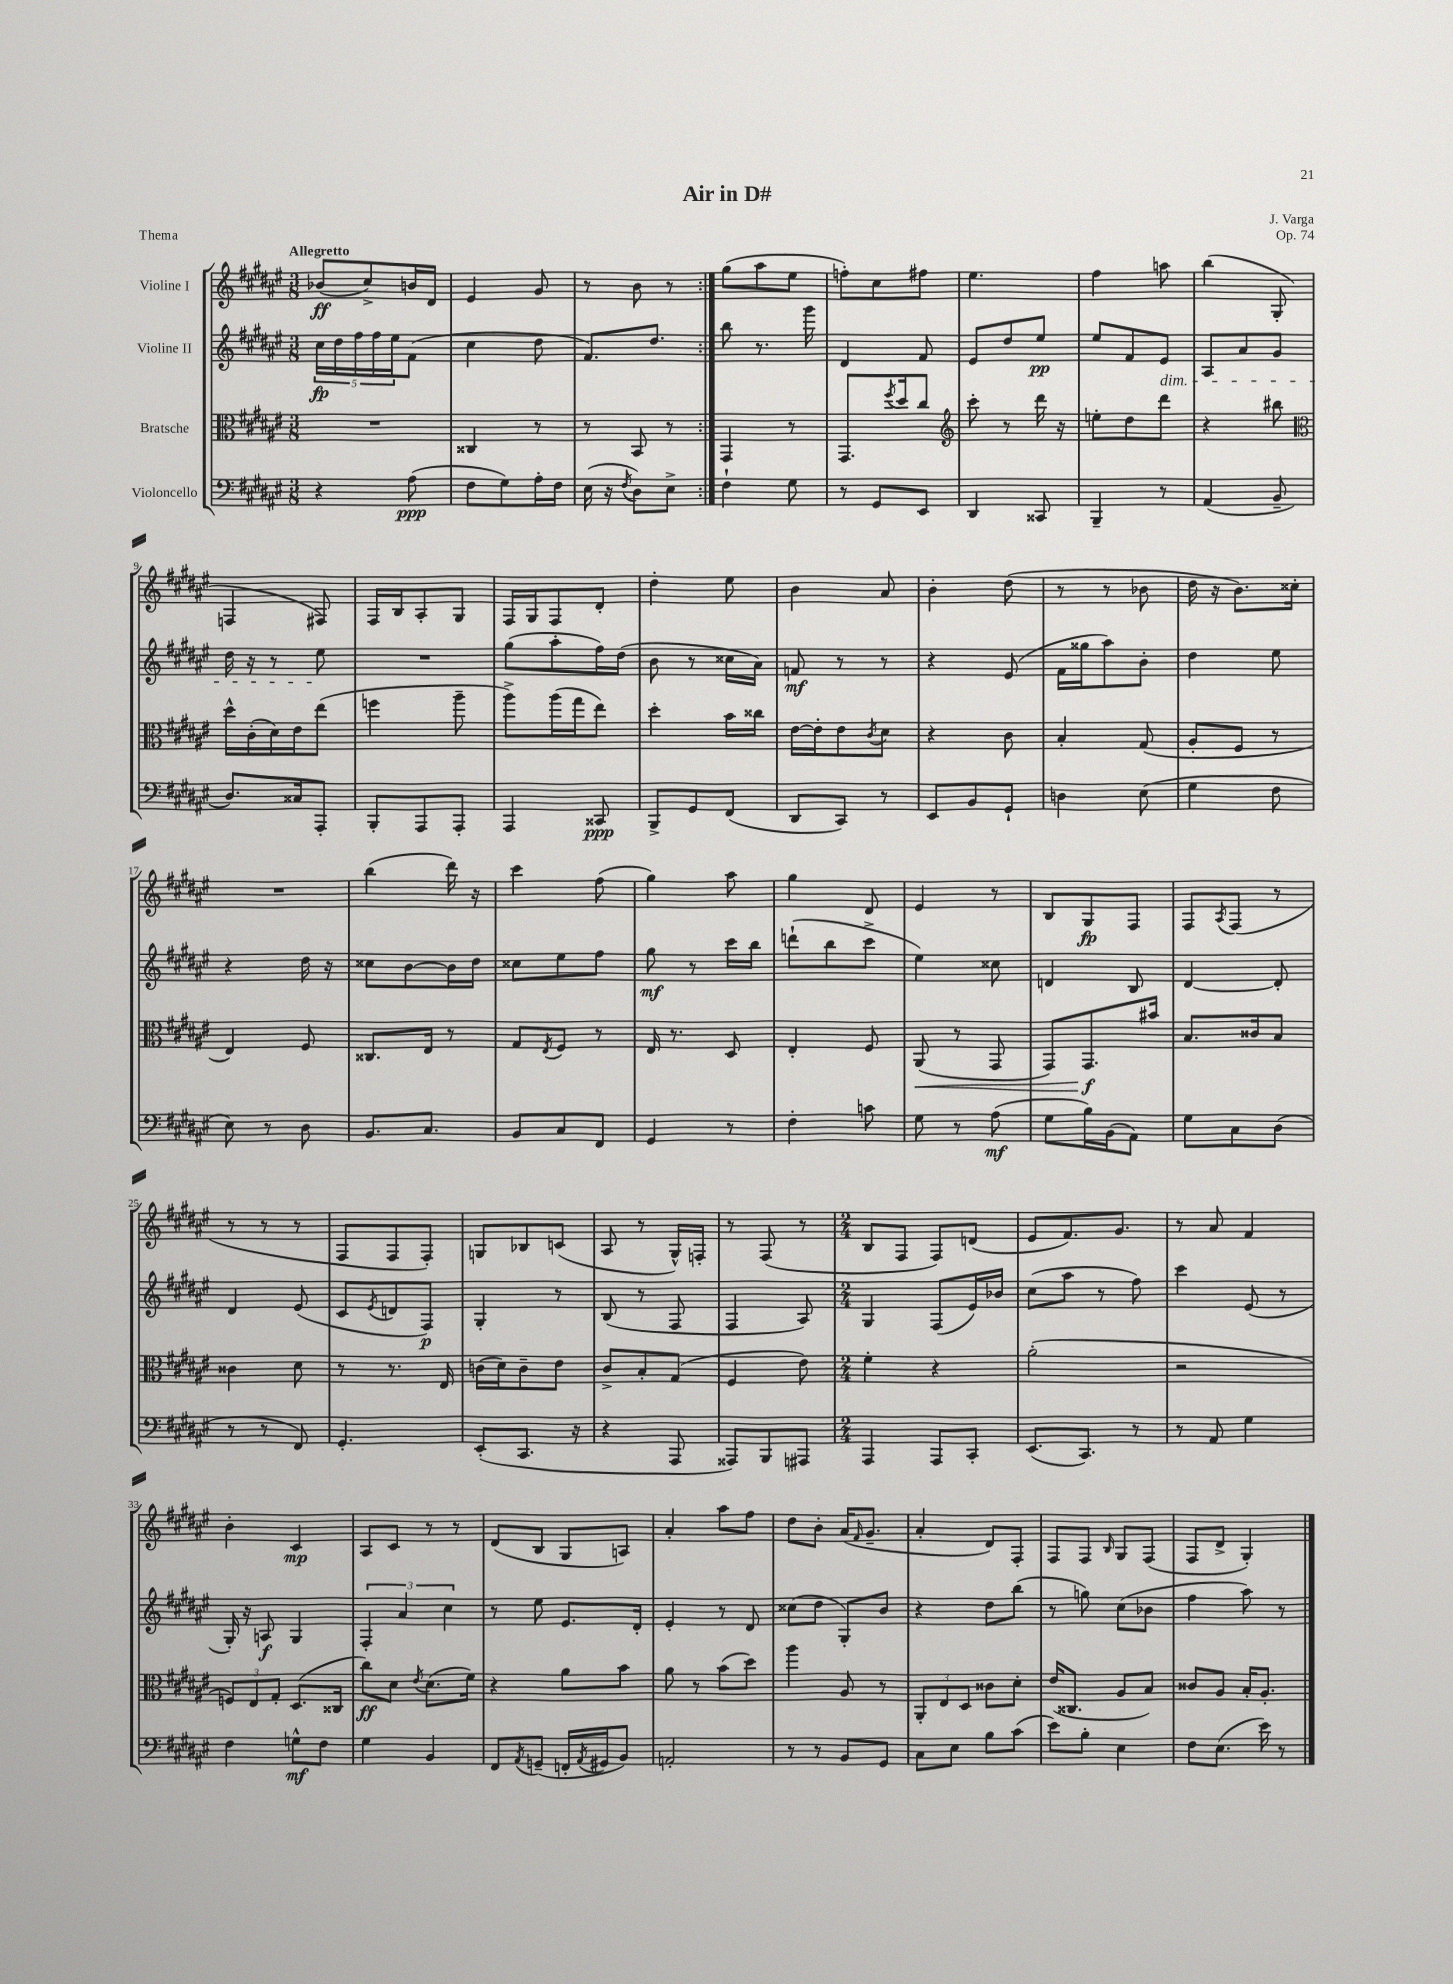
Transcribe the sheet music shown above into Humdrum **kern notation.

**kern	**kern	**kern	**kern
*staff4	*staff3	*staff2	*staff1
*clefF4	*clefC3	*clefG2	*clefG2
*k[f#c#g#d#a#e#]	*k[f#c#g#d#a#e#]	*k[f#c#g#d#a#e#]	*k[f#c#g#d#a#e#]
*M3/8	*M3/8	*M3/8	*M3/8
4r	4.r	20cc#	(8b-
.	.	20dd#	.
.	.	20ff#	.
.	.	.	8cc#^)
.	.	20ff#	.
.	.	20ee#	.
(8A#	.	(8f#	16b
.	.	.	16d#
=	=	=	=
8F#	4C##	4cc#	4e#
8G#)	.	.	.
16A#'	8r	8dd#	8g#
16F#	.	.	.
=	=	=	=
(16E#	8r	8.f#)	8r
16r	.	.	.
8qF#	.	.	.
8D#)	8BB	.	8b
.	.	8.dd#	.
8E#^	8r	.	8r
=:|!	=:|!	=:|!	=:|!
4F#`	4GG#	8bb	(8gg#
.	.	8.r	8aa#
8G#	8r	.	8ee#
.	.	16ggg#	.
=	=	=	=
8r	8.GG#	4d#	8ff')
8GG#	.	.	8cc#
.	8qff#	.	.
.	16dd#	.	.
8EE#	8cc#	8f#	8ff#
=	=	=	=
*	*clefG2	*	*
4DD#	8ccc#'	8e#	4.ee#
.	8r	8dd#	.
8CC##	16ddd#	8ee#	.
.	16r	.	.
=	=	=	=
4BBB~	8ee'	8ee#	4ff#
.	8dd#	8f#	.
8r	8ddd#	8e#	8aa
=	=	=	=
(4AA#	4r	8A#	(4bb
.	.	8a#	.
8BB~	8bb#	8g#	8G#'
=	=	=	=
*	*clefC3	*	*
8.D#)	16dd#^^	16dd#	4F
.	(16c#'	16r	.
.	16d#)	8r	.
16C##	16e#	.	.
8AAA#'	(8ee#	8ee#	8F#)
=	=	=	=
8BBB'	4ff	4.r	16F#
.	.	.	16B
8AAA#	.	.	8A#'
8AAA#'	8aa#~	.	8G#
=	=	=	=
4AAA#	8aa#^)	(8gg#	16F#
.	.	.	16G#
.	(16aa#	8aa#'	8F#
.	16gg#	.	.
8CC##	8ee#)	16ff#)	8d#'
.	.	(16dd#	.
=	=	=	=
8BBB^	4dd#'	8b	4dd#'
8GG#	.	8r	.
(8FF#	16b	16cc##	8ee#
.	16cc##	16a#)	.
=	=	=	=
8DD#	[16e#	8f	4b
.	16e#']	.	.
8CC#)	8e#	8r	.
.	8qc#	.	.
8r	8d#	8r	8a#
=	=	=	=
8EE#	4r	4r	4b'
8BB	.	.	.
8GG#`	8c#	(8e#	(8dd#
=	=	=	=
4D	4B'	16f#	8r
.	.	16gg##	.
.	.	8aa#)	8r
(8E#	(8G#	8b'	8b-
=	=	=	=
4G#	8A#'	4dd#	16dd#
.	.	.	16r
.	8F#	.	8.b)
8F#	8r	8ee#	.
.	.	.	16cc##'
=	=	=	=
8E#)	4E#)	4r	4.r
8r	.	.	.
8D#	8F#	16dd#	.
.	.	16r	.
=	=	=	=
8.BB	8.C##	8cc##	(4bb
.	.	[8b	.
8.C#	16E#	.	.
.	8r	16b]	16ddd#)
.	.	16dd#	16r
=	=	=	=
8BB	8G#	8cc##	4ccc#
.	8qE#	.	.
8C#	8F#	8ee#	.
8FF#	8r	8ff#	(8ff#
=	=	=	=
4GG#	16E#	8gg#	4gg#)
.	8.r	.	.
.	.	8r	.
8r	8D#	16ccc#	8aa#
.	.	16bb	.
=	=	=	=
4F#'	4E#'	(8ddd`	4gg#
.	.	8bb	.
8c	8F#	8ccc#^	8d#
=	=	=	=
8G#	(8AA#	4ee#)	4e#
8r	8r	.	.
(8A#	8GG#	8cc##	8r
=	=	=	=
8G#	8GG#)	4d	8B
16B)	8.GG#	.	8G#
(16BB	.	.	.
8AA#)	.	8B	8F#
.	16b#	.	.
=	=	=	=
8G#	8.B	[4d#	8F#
.	.	.	8qA#
8C#	.	.	(8F#
.	16c##	.	.
(8D#	8B	8d#']	8r
=	=	=	=
8r	4c##	4d#	8r
8r	.	.	8r
8FF#)	8d#	(8e#	8r
=	=	=	=
4.GG#'	8r	8c#	8F#
.	.	8qe#	.
.	8.r	8d	8F#
.	.	8F#)	8F#')
.	16E#	.	.
=	=	=	=
(8EE#'	(16c	4G#'	8G
.	16d#)	.	.
8.CC#	8c~	.	8B-
.	8e#	8r	(8c
16r	.	.	.
=	=	=	=
4r	8c#^	(8B	8A#
.	8B'	8r	8r
8AAA#	(8G#	8F#	16G#^^)
.	.	.	16F'
=	=	=	=
8AAA##)	4F#	4F#	8r
8BBB	.	.	(8F#
8AAA#	8e#)	8A#)	8r
=	=	=	=
*M2/4	*M2/4	*M2/4	*M2/4
4AAA#	4f#'	4G#	8B
.	.	.	8F#
8AAA#	4r	(8F#	8F#)
8CC#'	.	16e#)	(8d
.	.	16b-	.
=	=	=	=
(8.EE#	(2a#'	(8cc#	8e#
.	.	8aa#	8.f#)
8.CC#)	.	.	.
.	.	8r	.
.	.	.	8.g#
8r	.	8ff#)	.
=	=	=	=
8r	2r	4ccc#	8r
8AA#	.	.	8a#
4G#	.	(8e#	4f#
.	.	8r	.
=	=	=	=
4F#	12F)	16G#')	4b'
.	.	16r	.
.	12E#	.	.
.	.	8A	.
.	12G#'	.	.
8G^^	(8.D#	4G#	4c#
8F#	.	.	.
.	16C##	.	.
=	=	=	=
4G#	8cc#)	6F#'	8A#
.	8d#	.	8c#
.	.	6a#	.
.	8qe#	.	.
4BB	(8.d#	.	8r
.	.	6cc#	.
.	.	.	8r
.	16f#)	.	.
=	=	=	=
8FF#	4r	8r	(8d#
8qAA#	.	.	.
(8GG~	.	8ee#	8B
16FF'	8a#	8.e#	8G#
8qAA#	.	.	.
16GG#	.	.	.
8BB)	8b	.	8A)
.	.	16d#'	.
=	=	=	=
2AA'	8a#	4e#'	4a#'
.	8r	.	.
.	(8b	8r	8aa#
.	8dd#)	8d#	8ff#
=	=	=	=
8r	4aa#	(8cc##	8dd#
8r	.	8dd#	8b'
8BB	8A#	8G#')	(16a#
.	.	.	16qqf#
.	.	.	8.g#~
8GG#	8r	8b	.
=	=	=	=
8C#	12AA#'	4r	4a#'
.	12E#	.	.
8E#	.	.	.
.	12D#	.	.
8B	8c##	8dd#	8d#)
(8c#	8d#'	(8bb	8F#'
=	=	=	=
8e#)	(16e#	8r	8F#
.	8.C##	.	.
8B'	.	8gg)	8F#
.	.	.	16qqB
4E#	8A#	(8cc#	8G#
.	8B)	8b-	(8F#
=	=	=	=
8F#	8c##	4ff#	8F#
(8.E#	8A#	.	8d#^
.	16B'	8aa#)	4G#')
16e#)	8.A#'	.	.
8r	.	8r	.
==	==	==	==
*-	*-	*-	*-
